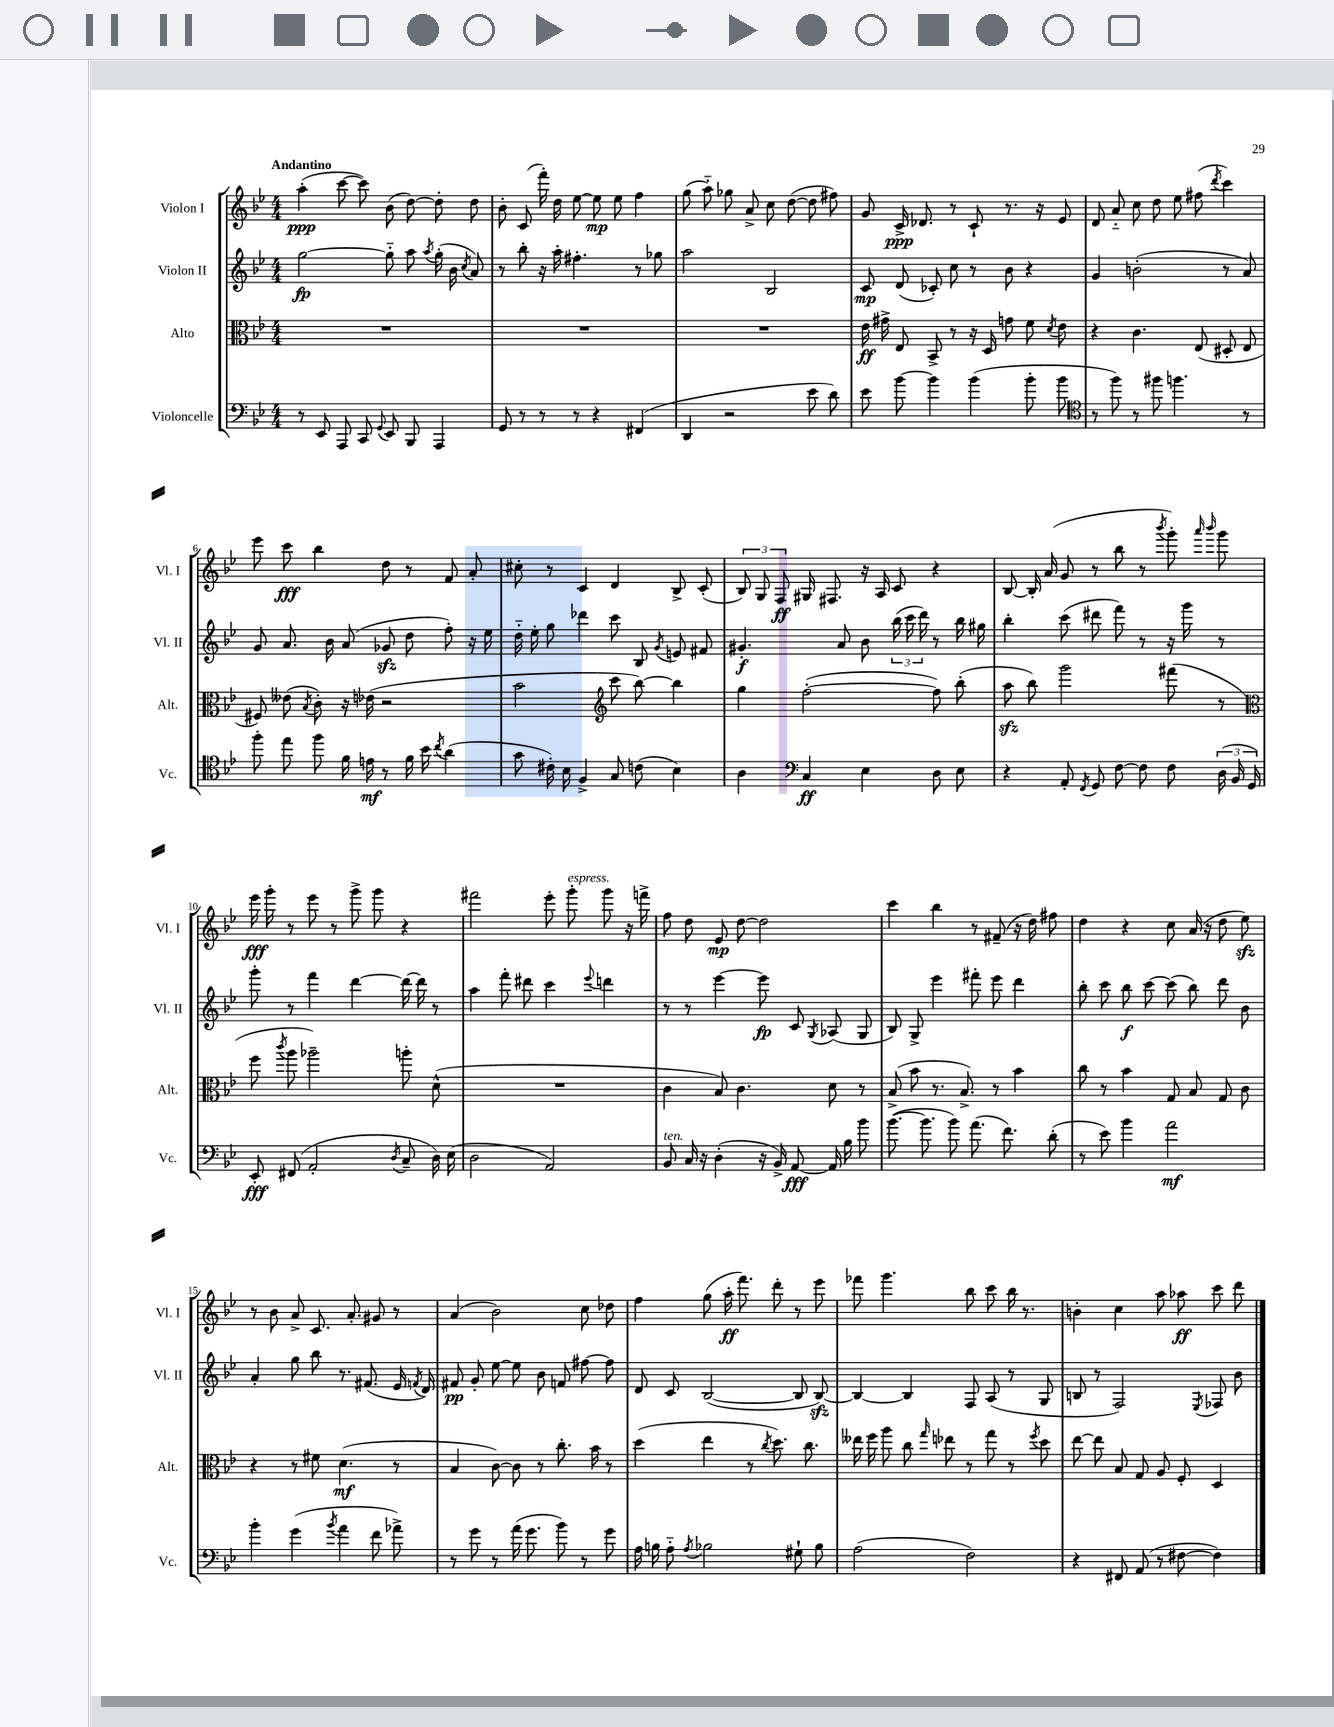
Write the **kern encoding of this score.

**kern	**kern	**kern	**kern
*staff4	*staff3	*staff2	*staff1
*clefF4	*clefC3	*clefG2	*clefG2
*k[b-e-]	*k[b-e-]	*k[b-e-]	*k[b-e-]
*M4/4	*M4/4	*M4/4	*M4/4
8r	1r	[2gg\	(4aa'\
8EE-/	.	.	.
8AAA/	.	.	[8ccc\
8CC/	.	.	8ccc\])
8qqGG/	.	.	.
8EE-/	.	8gg'~\]	(8b-\
8BBB-/	.	8aa\	[8dd\)
.	.	8qaa/	.
4AAA/	.	(16gg'\	8dd'\]
.	.	16b-\	.
.	.	8qcc/	.
.	.	8a/)	8dd\
=	=	=	=
8GG/	1r	8r	8b-'\
8r	.	8bb-'\	(8c/
8r	.	16r	16fff'\)
.	.	16aa'\	16dd\
8r	.	4.ff#'\	[8ee-\
4r	.	.	8ee-\]
.	.	.	8ee-\
(4FF#/	.	8r	4ff\
.	.	8gg-\	.
=	=	=	=
4DD/	1r	2aa\	(8gg\
.	.	.	8aa'~\)
2r	.	.	8gg-\
.	.	.	8a^/
.	.	2B-/	8cc\
.	.	.	([8dd\
8e-\	.	.	8dd\]
8d\)	.	.	8ff#\)
=	=	=	=
8e-\	16e-\	8c/	8g/
.	16g#^\	.	.
[8b-\	8E-/	(8d/	16c^/
.	.	.	8.d-/
4b-\]	8BB-^/	8c-'/)	.
.	8r	8cc\	8r
(4b-\	16r	8r	8c`/
.	16D/	.	.
.	8g\	8b-\	8.r
8b-'\	8f\	4r	.
.	.	.	16r
.	8qd/	.	.
8b-\	8e-\	.	8e-/
=	=	=	=
*clefC4	*	*	*
8r	4r	4g/	8d/
8ff\)	.	.	8a'~/
8r	4.c\	(2b'\	8cc\
8ff#\	.	.	8dd\
4.ff\	.	.	8ee-\
.	(8E-/	.	(8ff#\
.	.	.	8qddd/
.	8D#'/	8r	4ccc\)
8r	8E-/	8a/)	.
=	=	=	=
8ff'\	8F#/)	8g/	8eee-\
8ee-\	(8e--\	8.a/	8ccc\
.	8qB-/	.	.
8ff\	8c'\)	.	4bb-\
.	.	16b-\	.
16f\	16r	(8a/	.
16e\	(16e-\	.	.
8r	2r	8g-/	8dd\
16f\	.	8dd\	8r
16b-\	.	.	.
8qcc/	.	.	.
(4a\	.	8ff'\)	8f/
.	.	16r	8a'/
.	.	16ee-\	.
=	=	=	=
8g\	2b-\	16dd'~\	8cc#'\
.	.	16ee-'\	.
16c#'\)	.	8gg\	8r
16B-\	.	.	.
4F^/	.	4ddd-\	4c/
*	*clefG2	*	*
8G/	8ccc\	8ccc\	4d/
(8c\	[8bb-\)	8B-/	.
.	.	8qg/	.
4B-\)	4bb-\]	8e/	8B-^/
.	.	8f#/	(8c'/
=	=	=	=
4A\	4gg\	4.g#'/	12B-/)
.	.	.	12G/
.	.	.	12F/
*clefF4	*	*	*
4C/	([2ff'\	.	16G#/
.	.	.	8.F#/
.	.	8a/	.
4E-\	.	8b-\	16r
.	.	.	16A/
.	.	(24bb-\	8c/
.	.	24ccc\	.
.	.	24ddd\)	.
8D\	8ff\])	8r	4r
8E-\	(8bb-'\	16bb-\	.
.	.	16gg#\	.
=	=	=	=
4r	8aa\	4bb-'\	[8B-/
.	8bb-\)	.	16B-'/]
.	.	.	(16a/
8AA'/	2ggg\	(8ccc\	8g/
8qFF/	.	.	.
8GG/	.	8ddd#\	8r
[8F\	.	8fff\)	8bb-\
8F\]	.	8r	8r
.	.	.	8qbbb-/
8F\	(8fff#\	16r	8ggg'\)
.	.	16ggg\	.
.	.	.	16qqaaa/
.	.	.	16qqbbb-/
(24D\	8r	8r	8ggg\
24BB-/	.	.	.
24GG/)	.	.	.
=	=	=	=
*	*clefC3	*	*
8EE-'/	8ff\	8ggg'\	16eee-\
.	.	.	16ggg'\
.	8qccc/	.	.
(8FF#/	8aa\	8r	8r
2AA'/	2aa-~\)	4fff\	8eee-\
.	.	.	8r
.	.	[4ddd\	8ggg^\
.	.	.	8ggg\
8qD/	.	.	.
8C~/	8aa'\	16ddd\_	4r
.	.	16ddd\]	.
16D\)	(8d^^\	8r	.
(16E-\	.	.	.
=	=	=	=
2D\	1r	4aa\	2fff#\
.	.	8fff'\	.
.	.	8ddd#\	.
2AA/)	.	4ccc\	8eee-'\
.	.	.	8ggg'\
.	.	8qqeee-/	.
.	.	4ddd\	8ggg\
.	.	.	16r
.	.	.	16fff^\
=	=	=	=
8BB-/	4c\	8r	8ff\
16C/	.	8r	8dd\
16r	.	.	.
(4D'\	8B-/)	[4eee-\	8e-/
.	4.c\	.	[8dd\
16r	.	8eee-\]	2dd\]
16BB-^/)	.	.	.
[8AA/	.	8c/	.
.	.	8qG/	.
16AA/]	8d\	(8A-/	.
16B-\	.	.	.
8b-\	8r	8G/	.
=	=	=	=
([8.b-\	(8B-^/	8B-/)	4ccc\
.	8b-\	8G^/	.
8.b-\]	.	.	.
.	8.r	4eee-\	4bb-\
8b-\)	.	.	.
.	8.B-^/)	.	.
(8.a\	.	8fff#'\	8r
.	8r	8eee-\	(8f#~/
8.f\)	.	.	.
.	4b-\	4ddd\	16r
.	.	.	16dd\)
(8d'\	.	.	8ff#\
=	=	=	=
8r	8cc\	8bb-'\	4dd\
8e-\)	8r	8ccc\	.
4b-\	4b-\	8bb-\	4r
.	.	[8ccc\	.
2a\	8G/	(8ccc\]	8cc\
.	8B-/	8bb-\)	(16a/
.	.	.	16r
.	8G/	8ddd\	8dd\
.	8c\	8b-\	8ee-\)
=	=	=	=
4b-'\	4r	4a'/	8r
.	.	.	8b-\
(4g\	8r	8gg\	8a^/
.	8f#\	8bb-\	8.c/
8qb-/	.	.	.
4a\	(4.d\	8.r	.
.	.	.	8.a'/
.	.	(8.f#/	.
8f\	.	.	8g#/
8a-^\)	8r	16e-/	8r
.	.	8qf/	.
.	.	16d/)	.
=	=	=	=
8r	4B-/	8f#/	(4a/
8g\	.	8g'/	.
8r	[8c\)	[8ee-\	2b-\)
(16a\	8c\]	8ee-\]	.
8.g\	.	.	.
.	8r	8b-\	.
8b-\)	8.cc'\	8f/	.
8r	.	[8ff#\	8cc\
.	16b-\	.	.
8g\	8r	8ff#\]	8dd-\
=	=	=	=
16A\	(4dd\	8d/	4ff\
16B\	.	.	.
8A'~\	.	8c/	.
8qA/	.	.	.
2B-\	4ee-\	([2B-/	(8gg\
.	.	.	16aa'\
.	.	.	8.fff\)
.	8r	.	.
.	8qcc/	.	.
.	8.dd\)	.	8ddd'\
8G#`\	.	8B-/]	8r
.	8.cc\	.	.
8B-\	.	[8B-/)	8eee-\
=	=	=	=
(2A\	16ee--\	4B-/_	8fff-\
.	16ff\	.	.
.	8aa\	.	4.ggg\
.	8cc\	4B-/]	.
.	16qqgg/	.	.
.	8ee-\	.	.
2F\)	8r	8F/	8bb-\
.	8gg\	(8A/	8ccc\
.	8r	8r	16bb-\
.	.	.	8.r
.	8qff/	.	.
.	8dd\	8G/	.
=	=	=	=
4r	[8ee-\	8B/	4b'\
.	8ee-\]	8r	.
8FF#/	8B-/	2F/)	4cc\
(8AA/	8G/	.	.
8r	8A/	.	8aa\
[8F#\	8F'/	.	8aa-\
.	.	8qE-/	.
4F#\])	4D/	8F-/	8ccc\
.	.	8b-\	8ddd\
==	==	==	==
*-	*-	*-	*-
